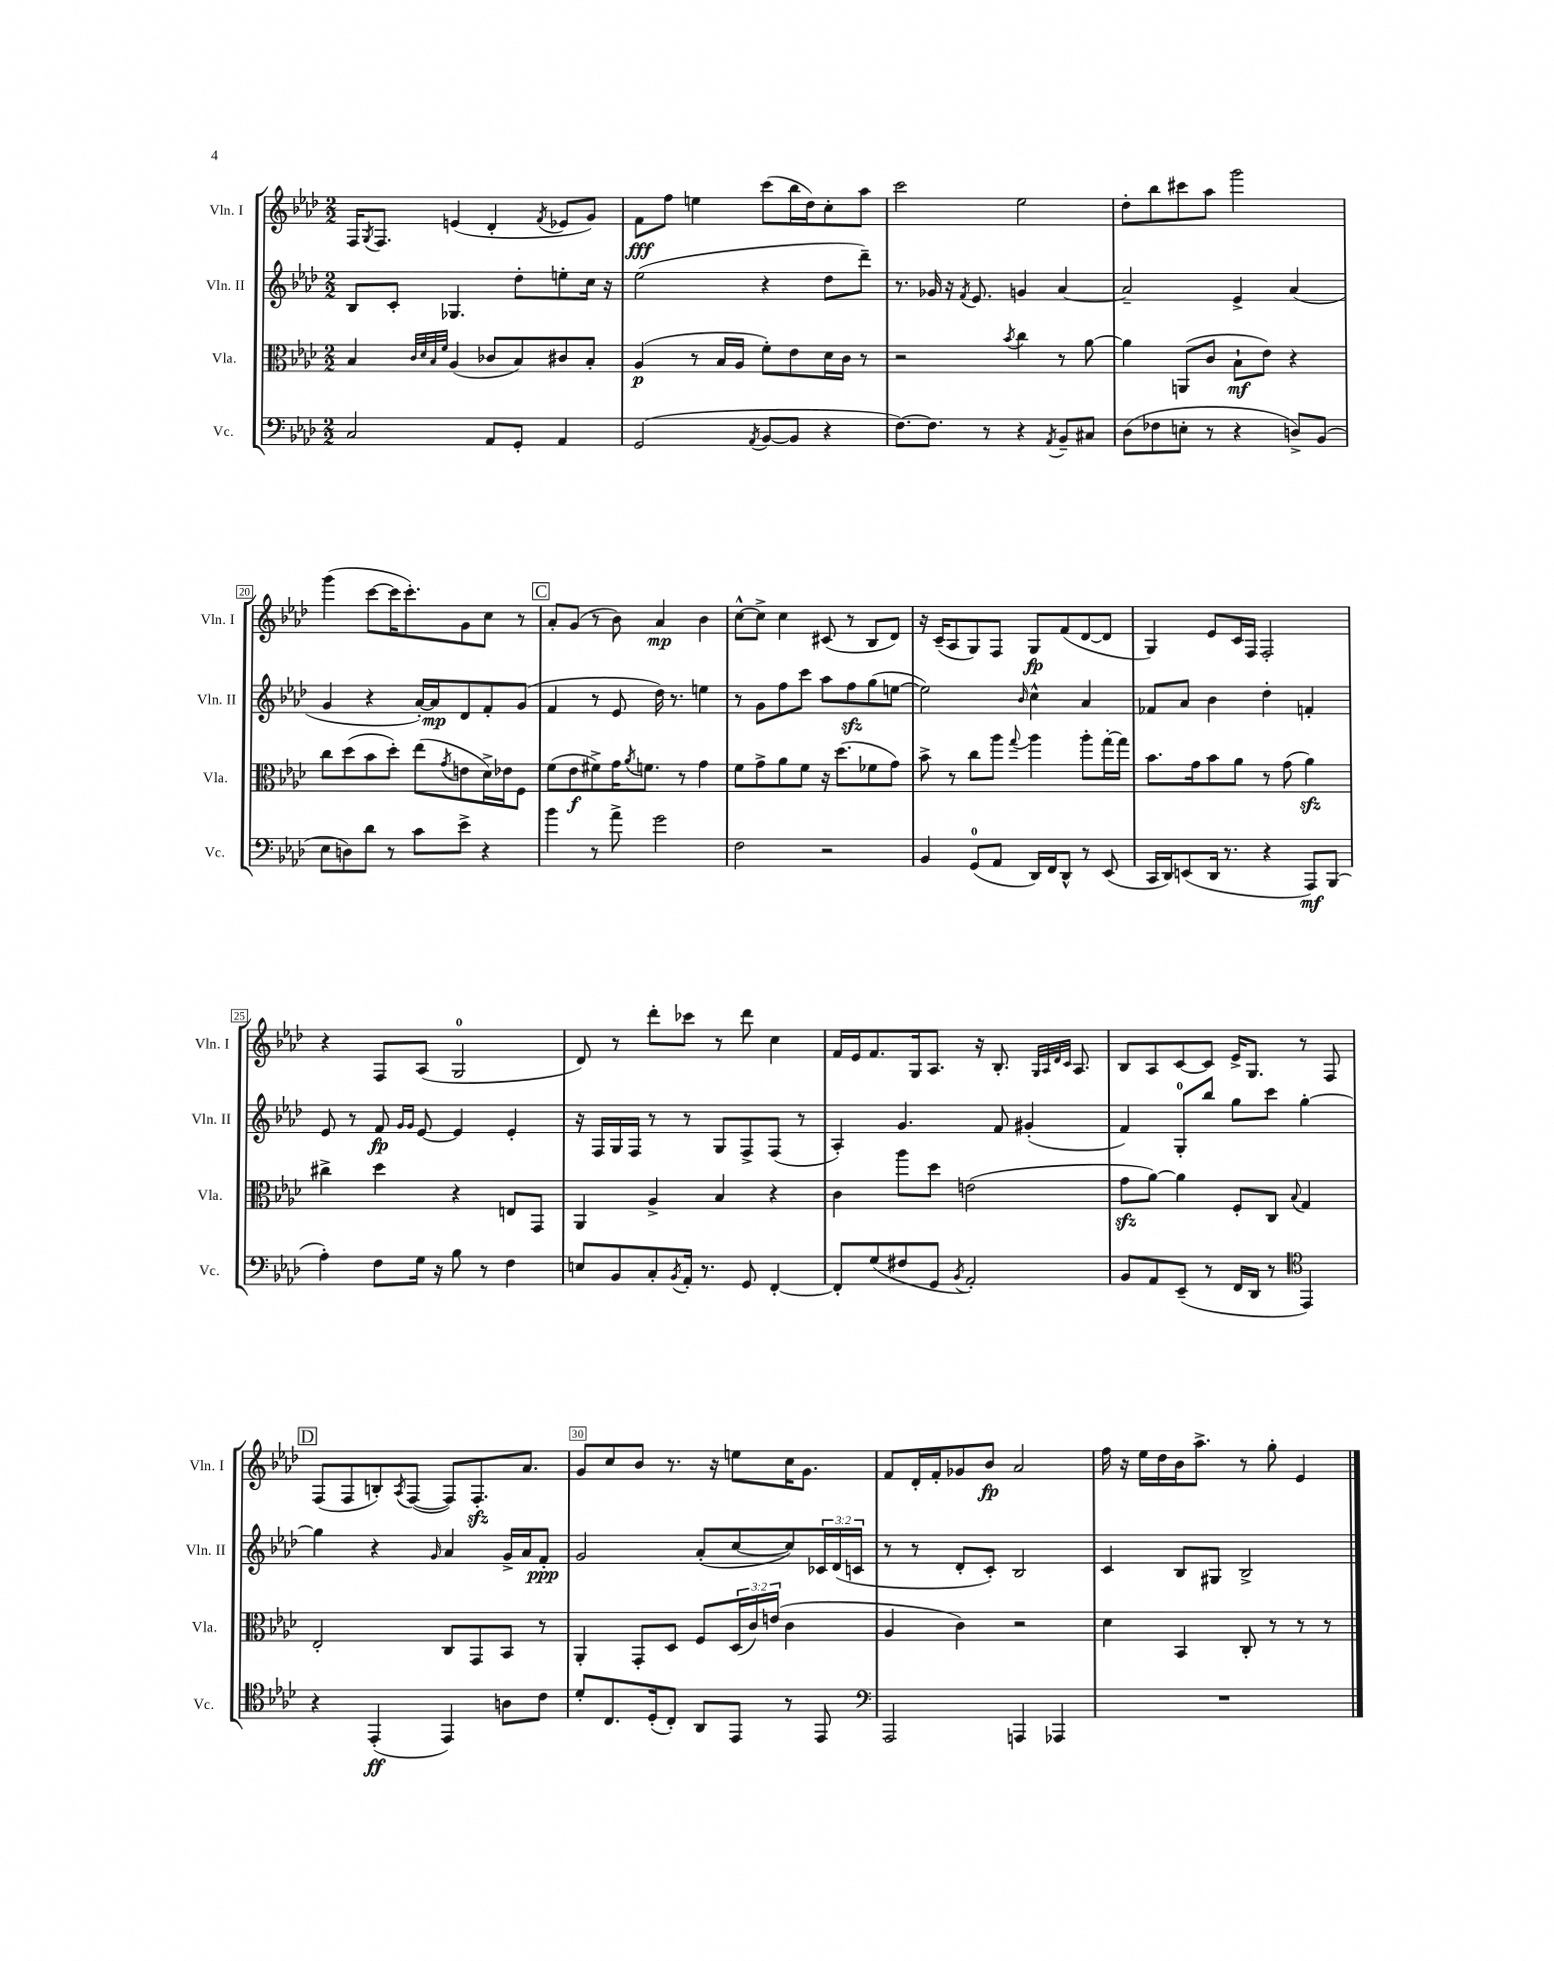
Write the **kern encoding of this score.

**kern	**kern	**kern	**kern
*staff4	*staff3	*staff2	*staff1
*clefF4	*clefC3	*clefG2	*clefG2
*k[b-e-a-d-]	*k[b-e-a-d-]	*k[b-e-a-d-]	*k[b-e-a-d-]
*M2/2	*M2/2	*M2/2	*M2/2
2C/	4B-/	8B-/L	16F/LK
.	.	.	8qG/
.	.	.	8.F/J
.	.	8c'/J	.
.	32qqc/LLL	.	.
.	32qqd-/	.	.
.	32qqB-/	.	.
.	32qqf/JJJ	.	.
.	(4A-/	4.G-/	(4e/
8AA-/L	8c-/L	.	4d-'/
8GG'/J	8B-/)	8dd-'\L	.
.	.	.	8qf/
4AA-/	8c#/	8ee'\	8e-/L
.	8B-'/J	16cc\Jk	8g/J)
.	.	16r	.
=	=	=	=
(2GG/	(4A-/	(2ee-\	8f\L
.	.	.	8ff\J
.	8r	.	4ee\
.	16B-/LL	.	.
.	16A-/JJ	.	.
8qAA-/	.	.	.
[8BB-/L	8f'\L)	4r	(8ccc\L
8BB-/]J	8e-\	.	16bb-\L
.	.	.	16dd-\J)
4r	16d-\L	8dd-\L	8cc'\
.	16c\JJ	.	.
.	8r	8ddd-~\J)	8aa-\J
=	=	=	=
[8.F\L)	2r	8.r	2ccc\
8.F\]J	.	16g-/	.
.	.	16r	.
.	.	8qf/	.
.	.	8.e-/	.
8r	.	.	.
.	8qb-/	.	.
4r	4cc\	4g/	2ee-\
8qAA-/	.	.	.
8BB-~/L	8r	[4a-/	.
8C#/J	[8a-\	.	.
=	=	=	=
(8D-\L	4a-\]	2a-~/]	8dd-'\L
8F-\	.	.	8bb-\
8E'\J	(8AA/L	.	8ccc#\
8r	8c/J	.	8aa-\J
4r	8B-`\L	4e-^/	2ggg\
.	8e-\J)	.	.
8D^/L)	4r	(4a-/	.
(8BB-/J	.	.	.
=	=	=	=
8E-\L	8cc\L	4g/	(4ggg\
8D\)	(8dd-\	.	.
8d-\J	8b-\	4r	[8ccc\L
8r	8dd-'\J)	.	16ccc\]K
.	.	.	8.ccc'\)
8c\L	(8ee-\L	[16a-'/LL)	.
.	.	16a-/]J	.
.	8qg/	.	.
8e-^\J	8e\	8d-/	8g\
4r	16d-^\L)	8f'/	8cc\J
.	16e-\J	.	.
.	8F\J	(8g/J	8r
=	=	=	=
4b-\	(8f\L	4f/	8a-'/L
.	8e-\	.	(8g/J
8r	8f#^\)	8r	8r
8a-^\	16g\K	8e-/	8b-\)
.	8qa-/	.	.
.	8.f\J	.	.
2g\	.	16dd-\)	4a-/
.	.	8.r	.
.	8r	.	.
.	4g\	4ee\	4b-\
=	=	=	=
2F\	8f\L	8r	[8cc^^\L
.	8g^\	8g\L	8cc^\]J
.	8a-\	8ff\	4cc\
.	8f\J	8ccc\J	.
2r	16r	8aa-\L	(8c#/
.	(8.dd-\L	.	.
.	.	8ff\	8r
.	8f-\	(8gg\	8B-/L
.	8g\J)	[8ee\J	8d-/J)
=	=	=	=
4BB-/	8b-^\	2ee\])	16r
.	.	.	(16c~/LK
.	8r	.	8A-/
(8GG/L	8cc\L	.	8G/)
8AA-/J	8aa-\J	.	8F/J
.	8qqgg/	16qqb-/	.
16DD-/LL)	4aa-\	4cc^^\	8G/L
16FF/J	.	.	.
8DD-^^/J	.	.	(8f/
8r	8aa-'\L	4a-/	[8d-/
(8EE-/	[16gg'\L	.	8d-/]J
.	16gg\]JJ	.	.
=	=	=	=
16CC/LL	8.b-\L	8f-/L	4G/)
16DD-/J)	.	.	.
(8EE/	.	8a-/J	.
.	16g\k	.	.
16DD-/Jk	8b-\	4b-\	8e-/L
8.r	.	.	.
.	8a-\J	.	16c/L
.	.	.	16F/JJ
4r	8r	4dd-'\	2F'/
.	(8g\	.	.
8AAA-/L)	4a-\)	4f'/	.
(8BBB-/J	.	.	.
=	=	=	=
4A-'\)	4cc#^\	8e-/	4r
.	.	8r	.
8F\L	4dd-\	8f/	8F/L
.	.	16qqg/LL	.
.	.	16qqg/JJ	.
16G\Jk	.	[8e-/	(8A-/J
16r	.	.	.
8B-\	4r	4e-/]	2G/
8r	.	.	.
4F\	8E/L	4e-'/	.
.	8GG/J	.	.
=	=	=	=
8E/L	4AA-/	16r	8d-/)
.	.	16F/LL	.
8BB-/	.	16G/	8r
.	.	16F/JJ	.
8C'/	4A-^/	8r	8ddd-'\L
8qBB-/	.	.	.
16AA-'/Jk	.	8r	8ccc-\J
8.r	.	.	.
.	4B-/	8G/L	8r
8GG/	.	8F^/	8ddd-\
[4FF'/	4r	(8F/J	4cc\
.	.	8r	.
=	=	=	=
8FF'/]L	4c\	4A-'/)	16f/LL
.	.	.	16e-/J
(8G/	.	.	8.f/
8F#/	8aa-\L	4.g/	.
.	.	.	16G/k
8GG/J	8dd-\J	.	8.A-/J
8qBB-/	.	.	.
2AA-'/)	(2e\	.	.
.	.	.	16r
.	.	8f/	8.B-'/
.	.	(4g#'/	.
.	.	.	32qqG/LLL
.	.	.	32qqA-/
.	.	.	32qqd-/
.	.	.	32qqc/JJJ
.	.	.	8.A-/
=	=	=	=
8BB-/L	8g\L	4f/)	8B-/L
8AA-/	[8a-\J)	.	8A-/
(8EE-~/J	4a-\]	8G'/L	[8c/
8r	.	8bb-/J	8c/]J
16FF/LL	8F'/L	8gg\L	16e-^/LK
16DD-/JJ	.	.	8.G/J
8r	8C/J	8ccc\J	.
*clefC4	*	*	*
.	8qqB-/	.	.
4EE-/)	4G/	[4gg'\	8r
.	.	.	8F/
=	=	=	=
4r	2E-'/	4gg\]	(8F/L
.	.	.	8F/
(4EE-'/	.	4r	8B'/)
.	.	.	8qA-/
.	.	.	([8F/J
.	.	16qqg/	.
4EE-/)	8C/L	4a-/	8F/]L)
.	8GG/	.	8.F'/
8A\L	8BB-/J	16g^/LL	.
.	.	16a-/J	8.a-/J
8c\J	8r	8f'/J	.
=	=	=	=
8d-'/L	4AA-'/	2g/	8g/L
8.C/	.	.	8cc/
.	8GG'/L	.	8b-/J
(16D-'/k	.	.	.
8C'/J)	8D-/J	.	8.r
8AA-/L	8F/L	(8a-'/L	.
.	.	.	16r
8EE-/J	(24D-/L	[8cc/	8ee\L
.	24c/)	.	.
.	(24e/JJ	.	.
8r	4c\	8cc/])	16cc\K
.	.	.	8.g\J
8EE-/	.	24c-/L	.
.	.	(24d-/	.
.	.	24c/JJ	.
=	=	=	=
*clefF4	*	*	*
2AAA-/	4A-/	8r	8f/L
.	.	8r	16d-'/L
.	.	.	16f'/J
.	4c\)	8d-'/L	8g-/
.	.	8c'/J)	8b-/J
4AAA/	2r	2B-/	2a-/
4AAA-/	.	.	.
=	=	=	=
1r	4d-\	4c/	16ff\
.	.	.	16r
.	.	.	16ee-\LL
.	.	.	16dd-\
.	4BB-/	8B-/L	16b-\J
.	.	.	8.aa-^\J
.	.	8G#/J	.
.	8C'/	2B-^/	8r
.	8r	.	8gg'\
.	8r	.	4e-/
.	8r	.	.
==	==	==	==
*-	*-	*-	*-
